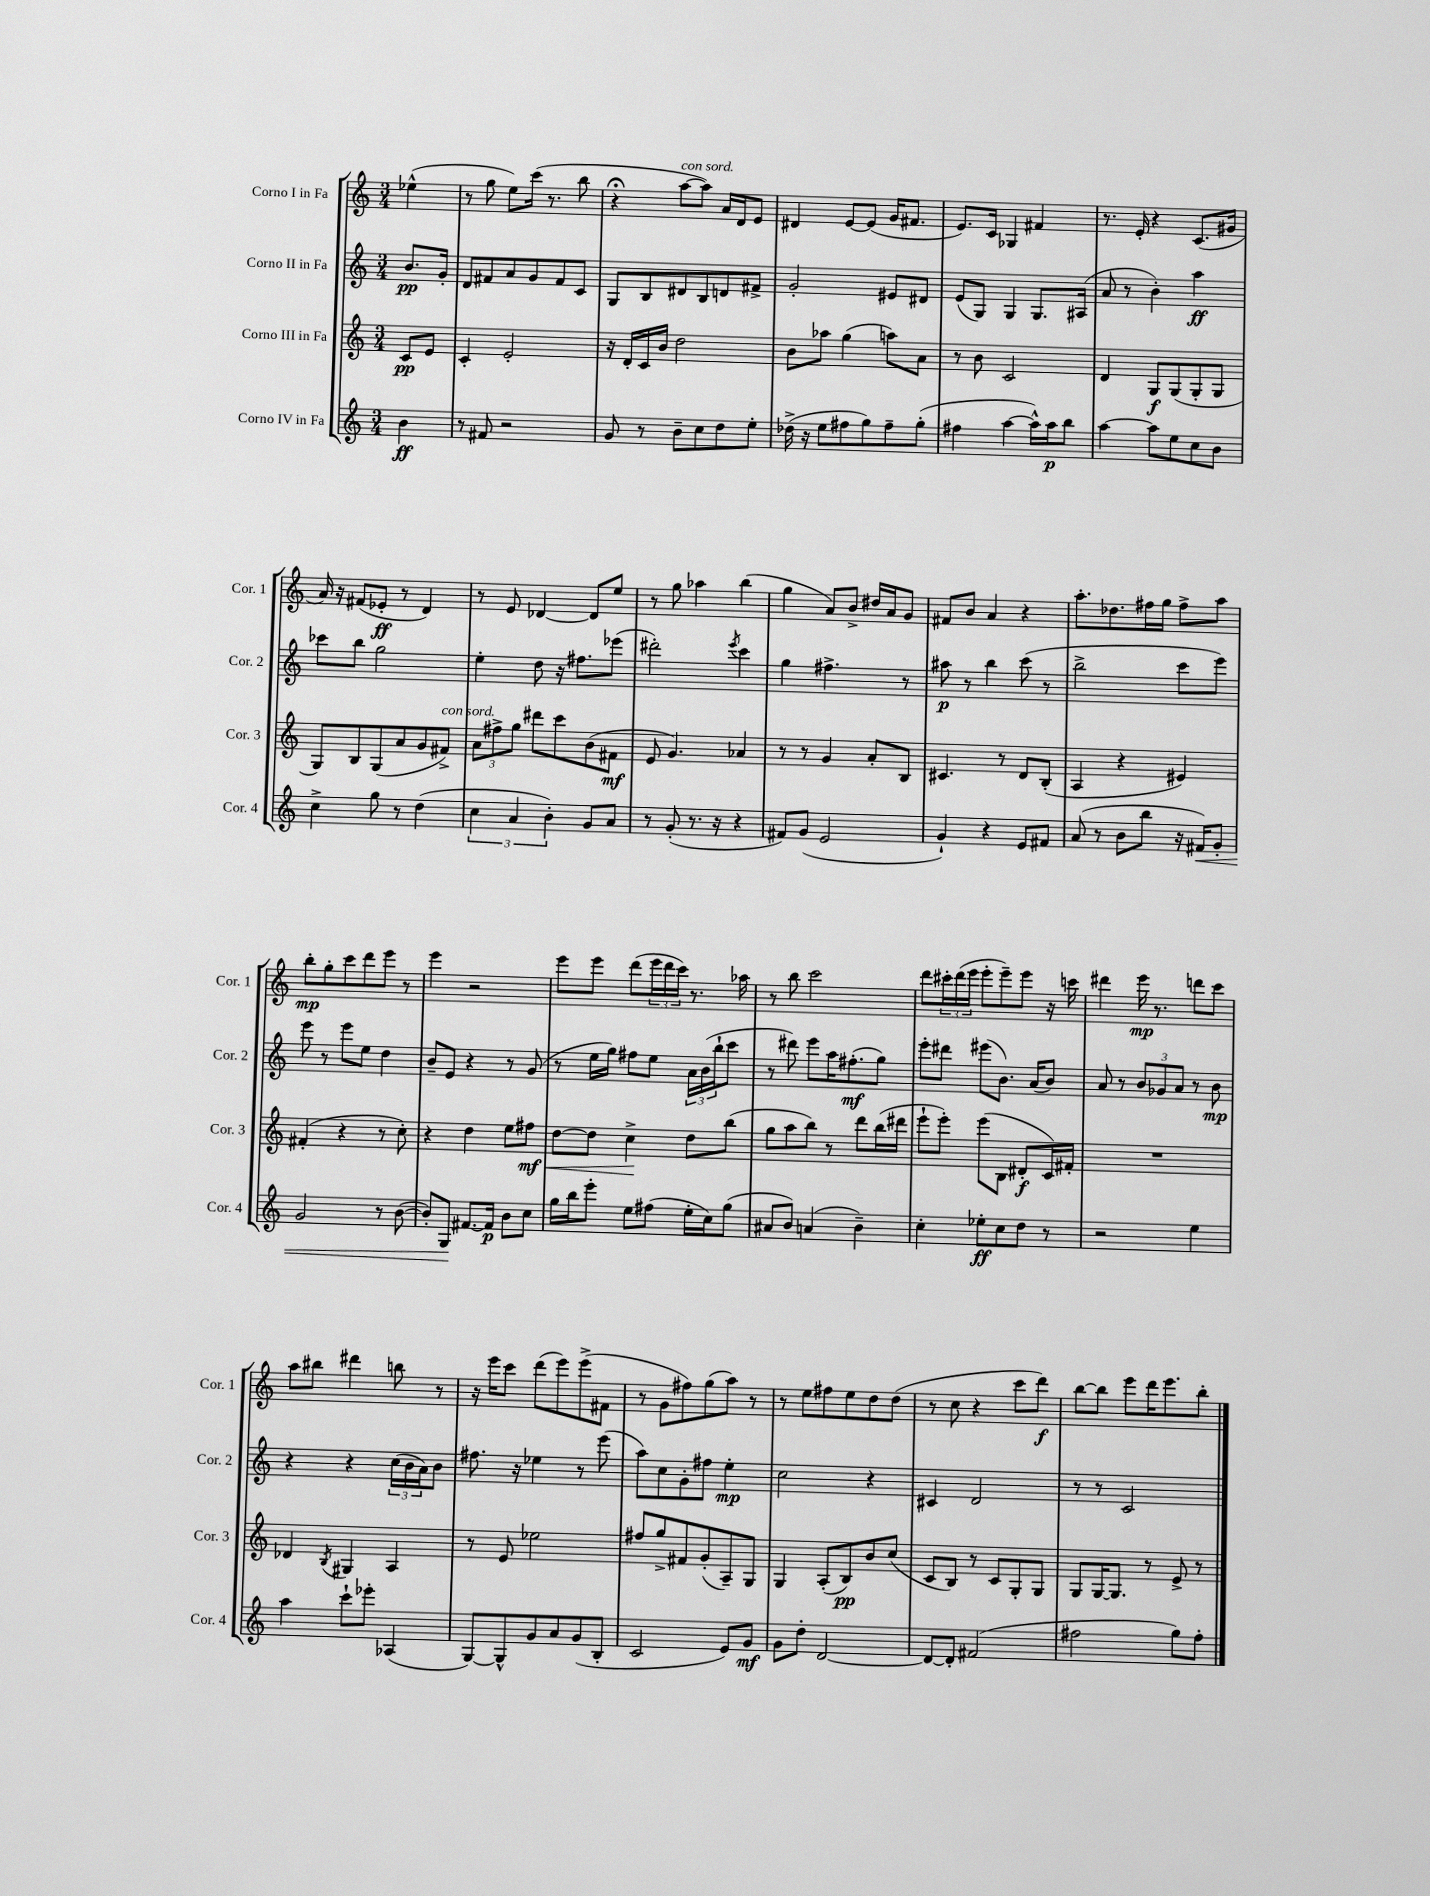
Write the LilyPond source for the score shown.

<<
\new StaffGroup <<
\new Staff = "s0" \with { instrumentName = "Corno I in Fa" shortInstrumentName = "Cor. 1" } {
    \clef treble \key c \major \numericTimeSignature \time 3/4 \partial 4
    ees''4-^( |
    r8 g''8 e''8) c'''16( r8. b''8 |
    r4\fermata a''8~^\markup { \italic "con sord." } a''8) a'16 d'16 e'8 |
    dis'4 e'8~ e'8( g'16 fis'8. |
    e'8.) c'16 ges4 fis'4 |
    r8. e'16-. r4 c'8.( gis'16 |
    a'16) r16 fis'8( ees'8-.\ff r8 d'4) |
    r8 e'8 des'4~ des'8 e''8 |
    r8 g''8 aes''4 b''4( |
    g''4 a'8) b'8-> dis''16 a'16 g'8 |
    fis'8 b'8 a'4 r4 |
    a''8.-. des''8. fis''16 g''16 fis''8-> a''8 |
    b''8-.\mp g''8-. c'''8 d'''8 e'''8 r8 |
    e'''4 r2 |
    e'''8 e'''8 d'''8( \tuplet 3/2 { e'''16 d'''16 c'''16) } r8. aes''16 |
    r8 b''8 c'''2 |
    d'''8 \tuplet 3/2 { cis'''16-. d'''16( e'''16 } e'''8-. e'''8--) e'''8 r16 c'''16 |
    dis'''4 e'''16\mp r8. d'''8 c'''8 |
    a''8 bis''8 dis'''4 b''8 r8 |
    r16 e'''16 c'''8 d'''8( e'''8) e'''8->( fis'8 |
    r8 g'8 fis''8) g''8( a''8) r8 |
    r8 e''8 fis''8 e''8 d''8 d''8( |
    r8 c''8 r4 c'''8 d'''8\f) |
    b''8~ b''8 e'''8 d'''16 e'''8. b''8-. \bar "|." |
}
\new Staff = "s1" \with { instrumentName = "Corno II in Fa" shortInstrumentName = "Cor. 2" } {
    \clef treble \key c \major \numericTimeSignature \time 3/4 \partial 4
    b'8.\pp g'16-. |
    d'8 fis'8 a'8 g'8 fis'8 c'8 |
    g8 b8 dis'8 b8 d'8 fis'8-> |
    g'2-. eis'8 dis'8 |
    e'8( g8) g4 g8. ais16( |
    a'8 r8 b'4-.) a''4\ff |
    ces'''8 b''8 g''2 |
    e''4-. d''8 r16 fis''8. ees'''8( |
    dis'''2-.) \acciaccatura { e'''8 } c'''4 |
    g''4 fis''4.-> r8 |
    ais''8\p r8 b''4 c'''8( r8 |
    b''2-> c'''8 e'''8) |
    e'''8 r8 e'''8 e''8 d''4 |
    b'8-- e'8 r4 r8 g'8( |
    r8 e''16 g''16) fis''8 e''8 \tuplet 3/2 { a'16 b'16( b''16-! } c'''8 |
    r8 dis'''8) e'''8 a''16 fis''8.-.\mf( g''8) |
    e'''8-. dis'''8 eis'''8( b'8.) a'16( b'8) |
    a'8 r8 \tuplet 3/2 { b'8 ges'8 a'8 } r8 b'8\mp |
    r4 r4 \tuplet 3/2 { c''16( b'16 a'16) } b'8 |
    fis''8. r16 ees''4 r8 e'''8( |
    a''8) c''8 g'8-. fis''8 e''4-.\mp |
    c''2 r4 |
    cis'4 d'2 |
    r8 r8 c'2 \bar "|." |
}
\new Staff = "s2" \with { instrumentName = "Corno III in Fa" shortInstrumentName = "Cor. 3" } {
    \clef treble \key c \major \numericTimeSignature \time 3/4 \partial 4
    c'8\pp e'8 |
    c'4-. e'2-. |
    r16 d'16-. c'16 b'16 d''2 |
    b'8 aes''8 g''4( a''8) a'8 |
    r8 b'8 c'2 |
    d'4 g8\f g8( g8-. g8 |
    g8) b8 g8( a'8 g'8 fis'8->^\markup { \italic "con sord." }) |
    \tuplet 3/2 { a'8 fis''8-> g''8 } dis'''8 c'''8 b'8( fis'8\mf |
    e'8 g'4.) aes'4 |
    r8 r8 g'4 a'8-. b8 |
    cis'4. r8 d'8 b8-.( |
    a4 r4 eis'4) |
    fis'4-.( r4 r8 c''8-.) |
    r4 d''4 e''8 fis''8\mf\< |
    d''8~ d''8 c''4->\! d''8 b''8( |
    g''8 a''8 b''8) r8 d'''8 b''16( dis'''16 |
    e'''8-! e'''8-.) e'''8( b8 dis'8-.\f c'16) fis'16-. |
    R2. |
    des'4 \acciaccatura { b8 } gis4 a4 |
    r8 e'8 ees''2 |
    fis''8 g''8-> fis'8 g'8-.( a8--) g8 |
    g4 a8-.( b8\pp) b'8 c''8( |
    c'8 b8) r8 c'8 g8-. g8 |
    g8 g16~ g8. r8 e'8-> r8 \bar "|." |
}
\new Staff = "s3" \with { instrumentName = "Corno IV in Fa" shortInstrumentName = "Cor. 4" } {
    \clef treble \key c \major \numericTimeSignature \time 3/4 \partial 4
    b'4\ff |
    r8 fis'8 r2 |
    g'8 r8 b'8-- c''8 d''8 e''8-. |
    des''16->( r16 e''8 fis''8 g''8) fis''8-- g''8-.( |
    fis''4 a''4~ a''16-^) a''16\p b''8 |
    a''4~ a''8 e''8 c''8 b'8 |
    c''4-> g''8 r8 d''4( |
    \tuplet 3/2 { c''4 a'4 b'4-.) } g'8 a'8 |
    r8 g'8-.( r8. r16 r4 |
    fis'8) g'8( e'2 |
    g'4-!) r4 e'8 fis'8 |
    a'8( r8 b'8 b''8 r16 fis'16\<) g'8-. |
    g'2 r8 b'8~( |
    b'8-.) g8\! fis'8.~ fis'16\p b'8 c''8 |
    g''16 b''16 e'''8-. e''8 fis''8( e''16-. c''16) g''8( |
    ais'8 b'8) a'4( b'4--) |
    c''4-. ees''8-.\ff c''8 d''8 r8 |
    r2 e''4 |
    a''4 c'''8-! ees'''8-. aes4( |
    g8~) g8-^ g'8 a'8 g'8( b8-. |
    c'2 e'8) g'8\mf |
    g'8 d''8-. d'2~ |
    d'8~ d'8-. fis'2( |
    fis''2 g''8) fis''8-. \bar "|." |
}
>>
>>
\layout { \context { \Score \remove "Bar_number_engraver" } }
